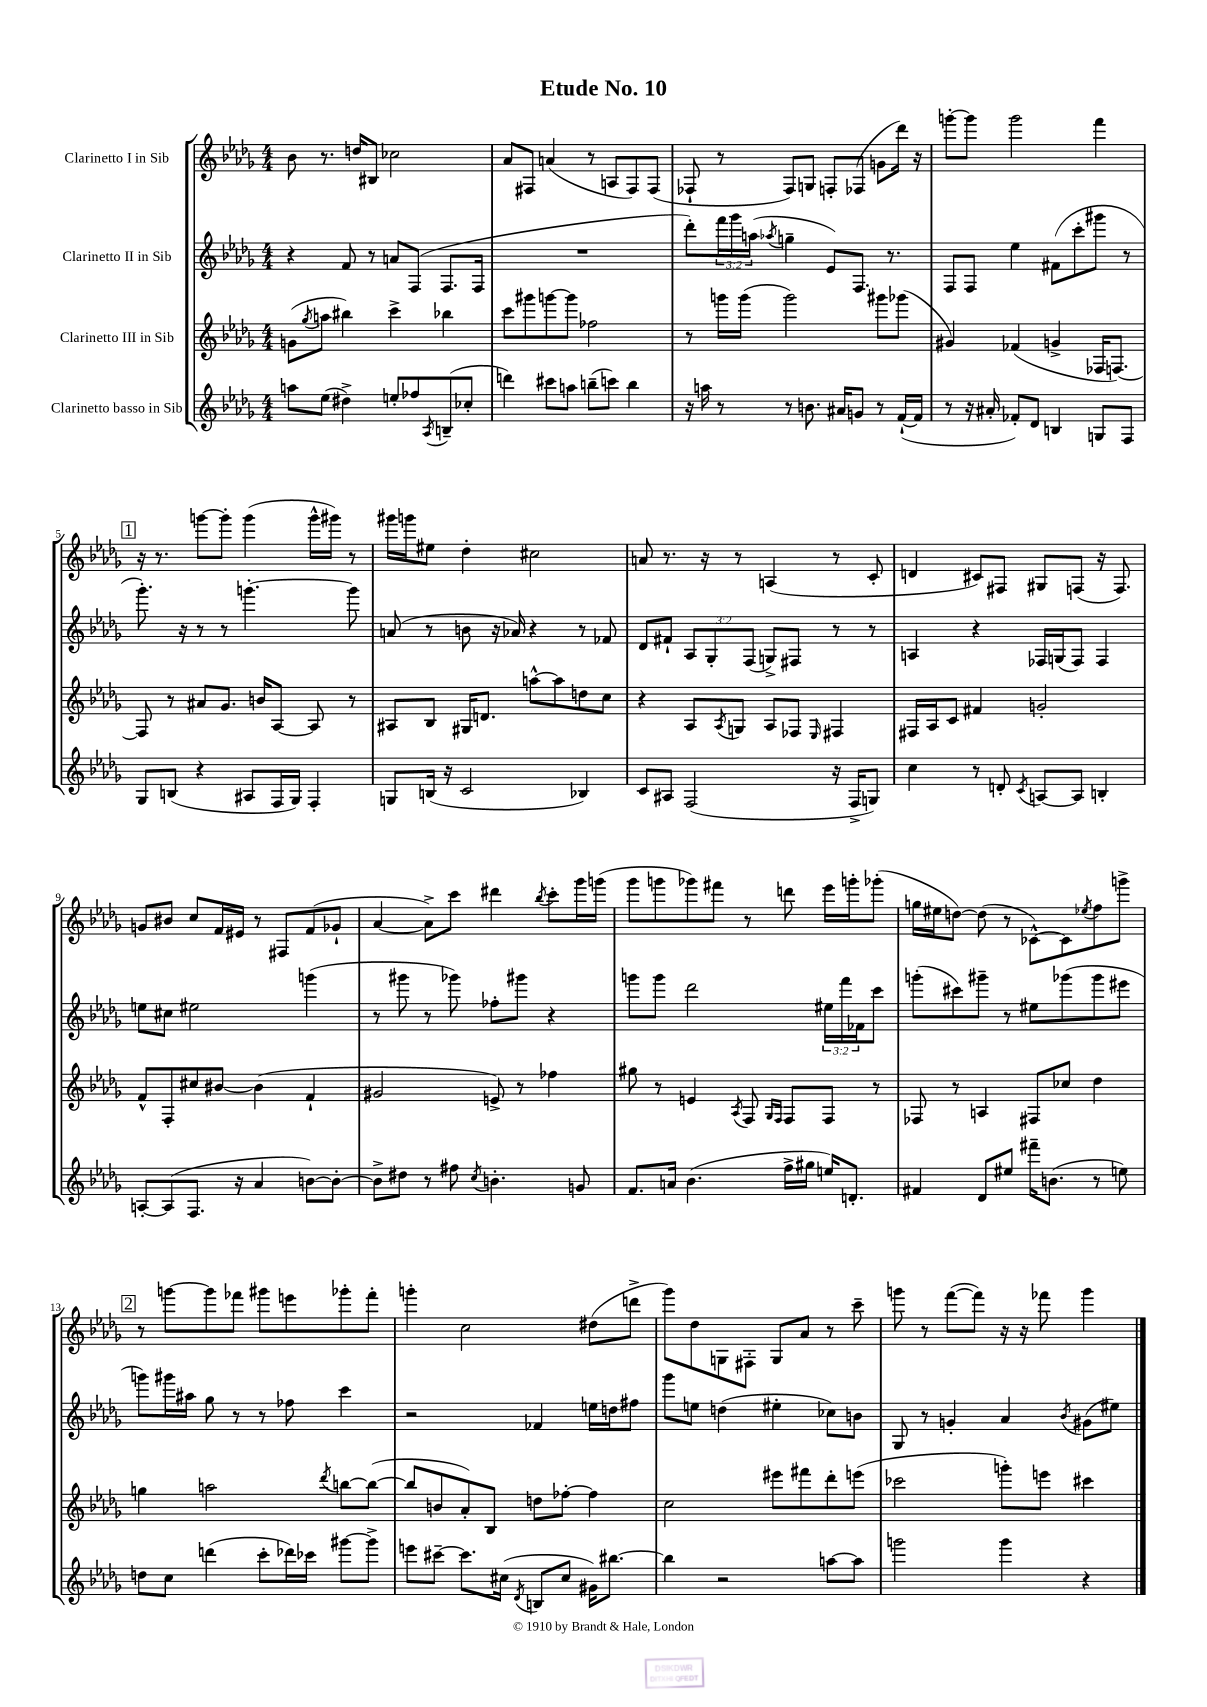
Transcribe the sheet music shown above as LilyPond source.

\header { title = "Etude No. 10" }
<<
\new StaffGroup <<
\new Staff = "s0" \with { instrumentName = "Clarinetto I in Sib" } {
    \clef treble \key des \major \numericTimeSignature \time 4/4
    bes'8 r8. d''16 bis8 ces''2 |
    aes'8 fis8 a'4( r8 a8 fis8) fis8( |
    fes8-! r8 fes8) g8 f8-. fes8( g'8 des'''16) r16 |
    g'''8~-. g'''8 g'''2 f'''4 |
    \mark \markup { \box "1" } r16 r8. g'''8~ g'''8-. g'''4( g'''16-^ gis'''16) r8 |
    gis'''16 g'''16 eis''8 des''4-. cis''2 |
    a'8 r8. r16 r8 a4( r8 c'8-. |
    d'4 cis'8) fis8 gis8 f8( r16 f8.) |
    g'8 bis'8 c''8 f'16 eis'16 r8 fis8 f'8( ges'8-! |
    aes'4~ aes'8->) c'''8 dis'''4 \acciaccatura { bes''8 } c'''8-. ges'''16 g'''16( |
    ges'''8 g'''8 ges'''8) fis'''8 r8 d'''8 ees'''16 g'''16-. ges'''8-.( |
    g''16 eis''16 d''8~) d''8( r8 ces'8~-^) ces'8 \acciaccatura { ees''8 } f''8 g'''8-> |
    \mark \markup { \box "2" } r8 g'''8~ g'''8 fes'''8 gis'''8 e'''8 ges'''8-. fes'''8-. |
    g'''4-. c''2 dis''8( d'''8-> |
    ges'''8) des''8 g8 fis8-. g8 aes'8 r8 c'''8-- |
    g'''8 r8 f'''8~( f'''8) r16 r16 fes'''8 g'''4 \bar "|." |
}
\new Staff = "s1" \with { instrumentName = "Clarinetto II in Sib" } {
    \clef treble \key des \major \numericTimeSignature \time 4/4 \override Staff.TupletNumber.text = #tuplet-number::calc-fraction-text
    r4 f'8 r8 a'8 f8( f8. f16 |
    R1 |
    des'''8-.) \tuplet 3/2 { f'''16 ges'''16 a''16( } \acciaccatura { aes''8 } g''4-- ees'8) f8. r8. |
    f8 f8 ees''4 fis'8( c'''8-. gis'''8 r8 |
    \mark \markup { \box "1" } ges'''8.-.) r16 r8 r8 g'''4.~-. g'''8 |
    a'8( r8 b'8 r16 aes'16) r4 r8 fes'8 |
    des'8 fis'8-! \tuplet 3/2 { aes8 ges8-. f8( } g8->) fis8 r8 r8 |
    a4 r4 fes16 g16( fes8) fes4 |
    e''8 cis''8 eis''2 g'''4( |
    r8 gis'''8 r8 ges'''8) fes''8-. gis'''8 r4 |
    g'''8 g'''8 des'''2 \tuplet 3/2 { eis''16 f'''16 fes'16 } c'''8 |
    g'''8-.( cis'''8) gis'''8-- r8 eis''8 ges'''8( ges'''8 eis'''8 |
    \mark \markup { \box "2" } g'''8) gis'''16 ais''16 ges''8 r8 r8 fes''8 c'''4 |
    r2 fes'4 e''16 d''16 fis''8 |
    ges'''8 e''8 d''4( eis''4-. ces''8) b'8 |
    ges8 r8 g'4-. aes'4 \acciaccatura { bes'8 } gis'8( eis''8) \bar "|." |
}
\new Staff = "s2" \with { instrumentName = "Clarinetto III in Sib" } {
    \clef treble \key des \major \numericTimeSignature \time 4/4
    g'8( \acciaccatura { ges''8 } a''8 bis''4) c'''4-> bes''4 |
    c'''8 gis'''8 g'''8~ g'''8 fes''2 |
    r8 g'''16 g'''16( g'''2) gis'''8 ges'''8( |
    gis'4) fes'4( g'4-> fes16 f8.~) |
    \mark \markup { \box "1" } f8 r8 ais'8 ges'8. b'16 aes8~ aes8 r8 |
    ais8 bes8 gis16 d'8. a''8~-^ a''8 d''8 c''8 |
    r4 aes8 \acciaccatura { aes8 } g8 aes8 fes8 \grace { ees16 } fis4 |
    fis16 aes16 c'8 fis'4 g'2-. |
    f'8-^ f8-. cis''8 bis'8~ bis'4( f'4-! |
    gis'2 e'8->) r8 fes''4 |
    gis''8 r8 e'4 \acciaccatura { aes8 } f8 \grace { ges16 f16 } f8 f8 r8 |
    fes8 r8 a4 fis8 ces''8 des''4 |
    \mark \markup { \box "2" } g''4 a''2 \acciaccatura { des'''8 } b''8~ b''8~( |
    b''8 b'8 aes'8-.) bes8 d''8 fes''8~-. fes''4 |
    c''2 eis'''8 fis'''8 des'''8-. e'''8( |
    ces'''2 g'''8-.) e'''8 cis'''4 \bar "|." |
}
\new Staff = "s3" \with { instrumentName = "Clarinetto basso in Sib" } {
    \clef treble \key des \major \numericTimeSignature \time 4/4
    a''8 ees''8( dis''4->) e''8-. fes''8 \acciaccatura { aes8 } b8--( ces''8-. |
    d'''4) cis'''8 a''8 b''8--( c'''8) b''4 |
    r16 a''16 r8 r8 b'8. ais'16 g'8 r8 f'16~-!( f'16 |
    r8 r16 ais'16-. fes'8-.) des'8 b4 g8 f8 |
    \mark \markup { \box "1" } ges8 b8( r4 ais8 f16 ges16) f4-. |
    g8 b16( r16 c'2 bes4) |
    c'8 ais8 f2( r16 f16-> g8) |
    c''4 r8 d'8-. \acciaccatura { c'8 } a8~ a8 b4-. |
    a8~-. a8( f8. r16 aes'4 b'8~) b'8~-. |
    b'8-> dis''8 r8 fis''8 \acciaccatura { c''8 } b'4.-. g'8 |
    f'8. a'16 bes'4.( f''16-> gis''16 e''16) d'8.-. |
    fis'4 des'8 eis''8 fis'''16-- b'8.( r8 e''8) |
    \mark \markup { \box "2" } d''8 c''8 d'''4( c'''8-. des'''16) ces'''16 gis'''8~ gis'''8-> |
    e'''8 cis'''8~-- cis'''8. cis''16( \acciaccatura { des'8 } b8 cis''8 gis'16) bis''8.~ |
    bis''4 r2 a''8~ a''8 |
    g'''2 g'''4 r4 \bar "|." |
}
>>
>>
